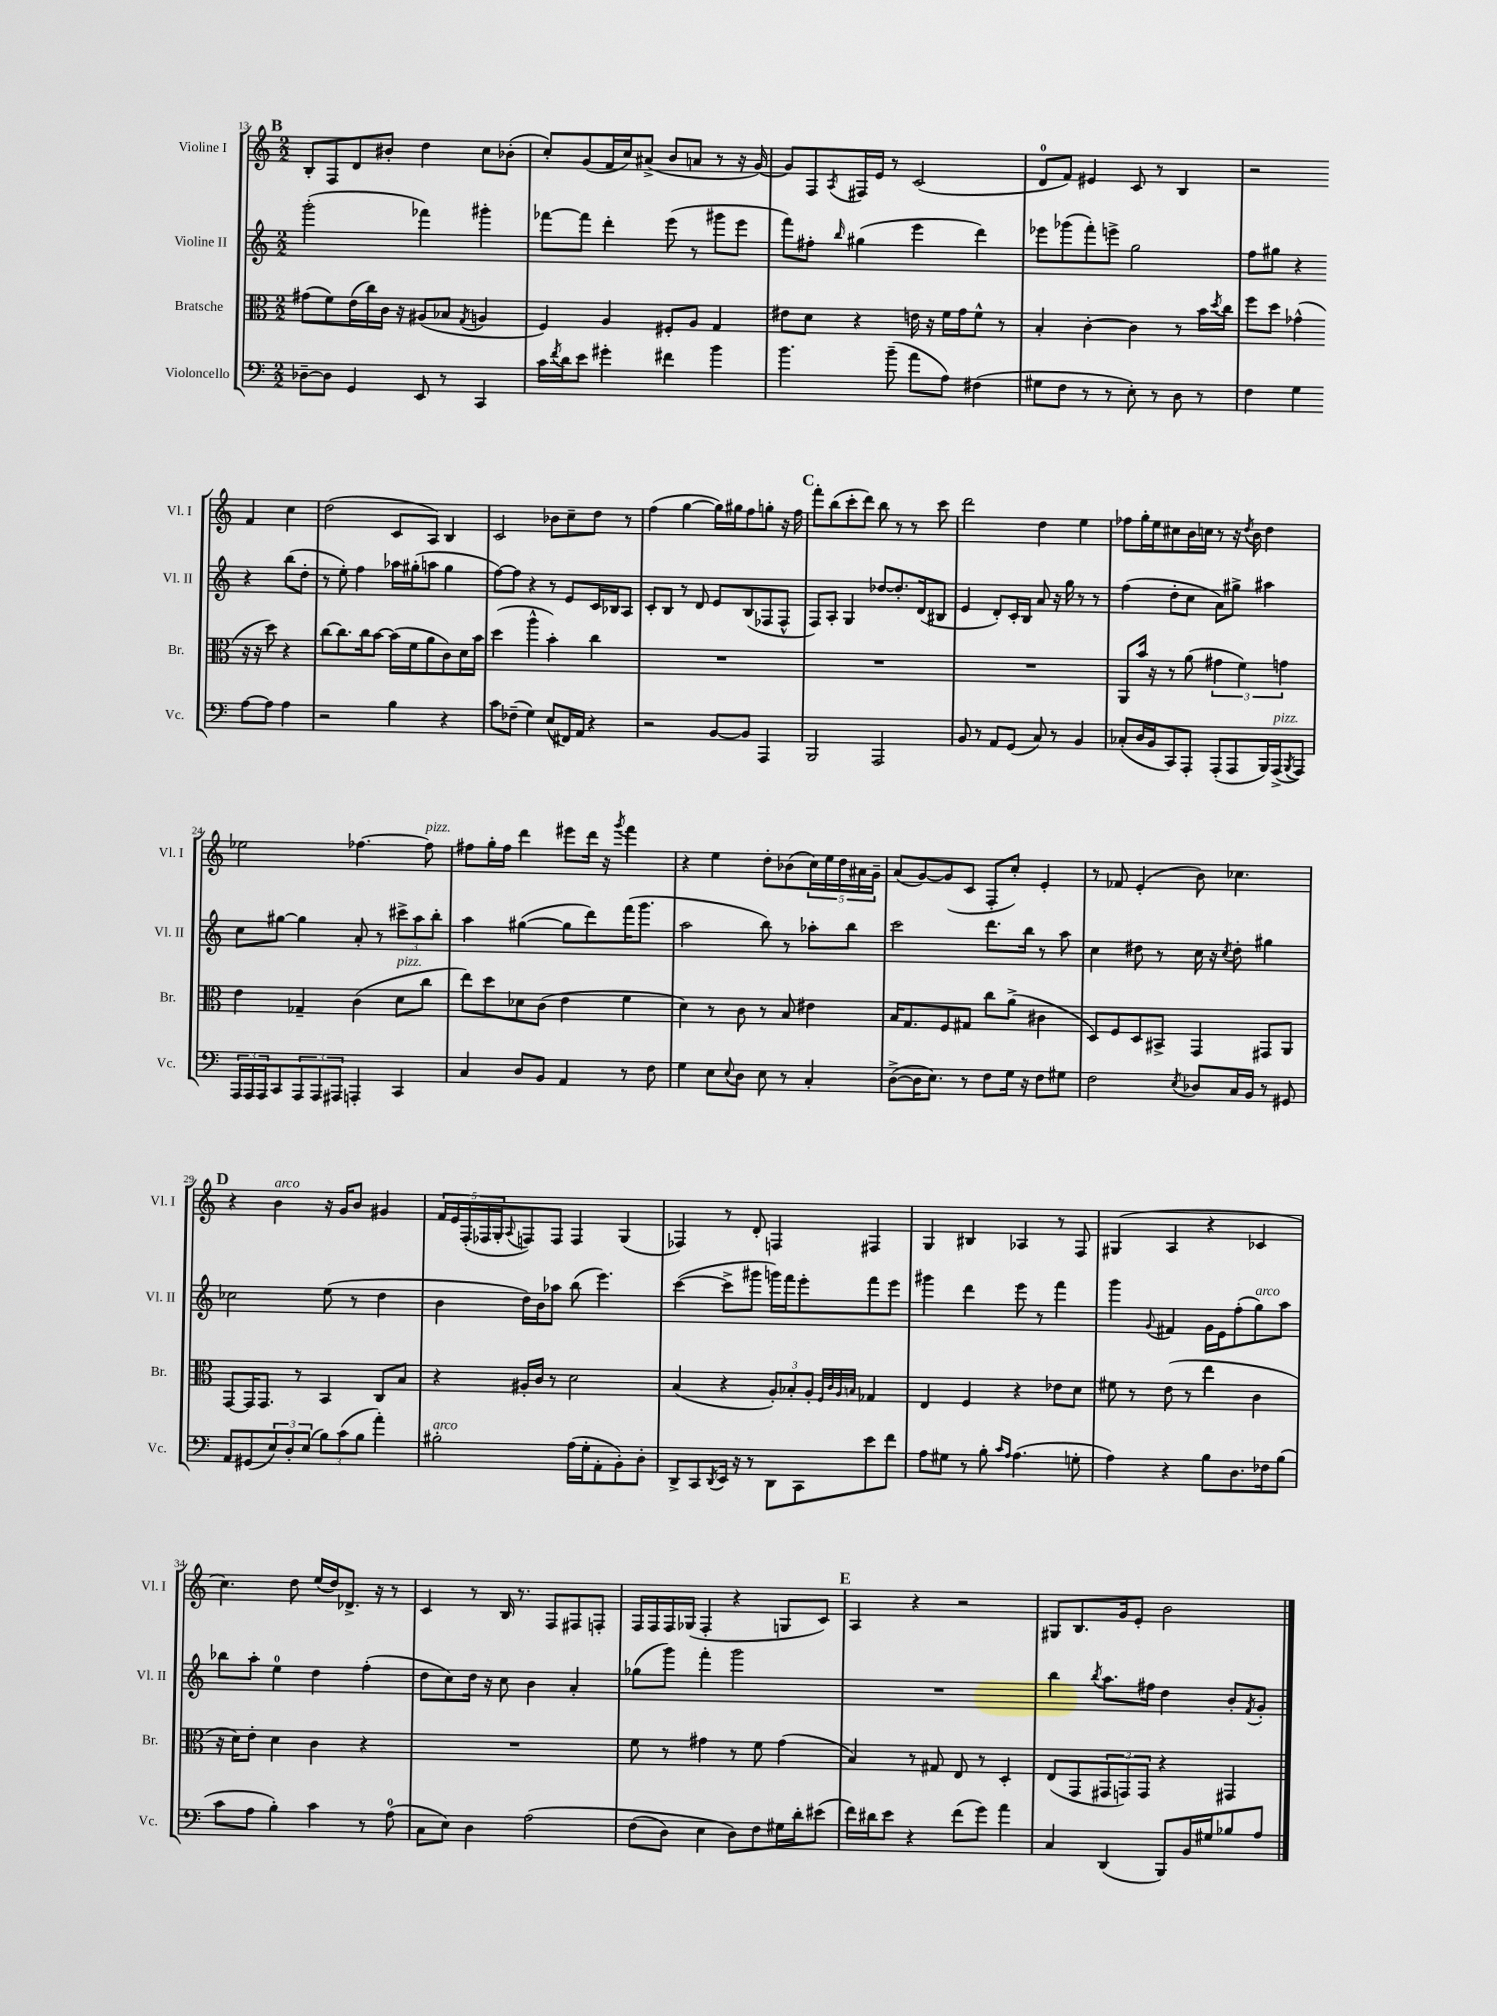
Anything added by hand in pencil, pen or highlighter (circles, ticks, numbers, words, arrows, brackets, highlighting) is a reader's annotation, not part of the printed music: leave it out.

**kern	**kern	**kern	**kern
*staff4	*staff3	*staff2	*staff1
*clefF4	*clefC3	*clefG2	*clefG2
*k[]	*k[]	*k[]	*k[]
*M2/2	*M2/2	*M2/2	*M2/2
[8D-~\L	(8g#\L	(2ggg'\	8B'/L
8D-\]J	8f\)	.	8F/
4GG/	(16e\L	.	8d/
.	16cc\)	.	.
.	16c\JJ	.	8b#'/J
.	16r	.	.
8EE/	(8A#/L	4fff-\)	4dd\
8r	8B-/J	.	.
.	8qG/	.	.
4CC/	4A/	4ggg#'\	8cc\L
.	.	.	(8b-'\J
=	=	=	=
16c\LL	4F/)	[8fff-\L	8cc'/L)
8qf/	.	.	.
16d\J	.	.	.
8e\J	.	8fff-\]J	(8g/
4g#'\	4A/	4ddd'\	16f/L
.	.	.	16cc/J)
.	.	.	(8a#^/J
4f#\	8F#'/L	(8eee\	8b/L
.	8A/J	8r	8a/J
4b\	4G/	8ggg#\L	8r
.	.	8eee\J	16r
.	.	.	[16g/)
=	=	=	=
4.b\	8e#\L	8fff\L)	8g/]L
.	8d\J	8ff#'\J	8F/
.	.	16qqbb/	8qA/
.	4r	(4gg#\	16F#/L
.	.	.	16e/JJ
(8b~\	.	.	8r
8a\L	16e\	4eee\	(2c/
.	16r	.	.
8A\J)	16f\LL	.	.
.	16g\J	.	.
(4F#\	8f^^\J	4ddd\)	.
.	8r	.	.
=	=	=	=
8G#\L	4B'/	8eee-\L	8d/L
8F\J	.	(8ggg-\	8f/J)
8r	[4c'\	8fff'\)	4e#/
8r	.	8eee^\J	.
8E'\)	4c\]	2gg\	8c/
8r	.	.	8r
8D\	8r	.	4B/
8r	16b\LL	.	.
.	8qdd/	.	.
.	16cc\JJ	.	.
=	=	=	=
4F\	8ff\L	8ff\L	2r
.	8dd\J	8gg#\J	.
4G\	(4g-^^\	4r	.
[8A\L	16r	4r	4f/
.	16r	.	.
8A\]J	8dd\)	.	.
4A\	4r	(8bb\L	4cc\
.	.	8dd'\J	.
=	=	=	=
2r	[8cc\L	8r	(2dd\
.	8.cc\]	8ee'\)	.
.	.	4ff\	.
.	16cc\k	.	.
.	[8b\J	.	.
4B\	(16b\]LL	16aa-\LL	8c/L
.	16f\J	(16gg#'\J	.
.	8a\	8aa\J	8A/J)
4r	8c\)	4gg#\	4B/
.	16d\L	.	.
.	16b\JJ	.	.
=	=	=	=
8c\L	(4dd\	[8ff\L)	2c/
(8F-~\J	.	8ff\]J	.
4G\)	4aa^^\	4r	.
(8E/L	4b'\)	8r	8b-\L
16FF#/L)	.	8e/L	8cc~\
16AA/JJ	.	.	.
4r	4cc\	16c/L	8dd\J
.	.	16B-/J	.
.	.	8A/J	8r
=	=	=	=
2r	1r	8c'/L	(4ff\
.	.	8B/J	.
.	.	8r	[4gg\
.	.	8d/	.
[8BB/L	.	8e/L	16gg\]LL)
.	.	.	16gg#\J
8BB/]J	.	(8B/	8ff\
4AAA/	.	8F-/	8gg'\J
.	.	8F-^^/J	16r
.	.	.	16ff\
=	=	=	=
2BBB/	1r	8F/L)	8fff'\L
.	.	8A'/J	(8bb\
.	.	4G/	8ccc'\
.	.	.	8ddd\J)
2AAA/	.	[8dd-/L	8bb\
.	.	8.dd-'/]	8r
.	.	.	8r
.	.	(16d/k	.
.	.	8B#/J	8ccc\
=	=	=	=
8BB/	1r	4e/	2ddd\
8r	.	.	.
8AA/L	.	8d'/L)	.
(8GG/J	.	16c'/L	.
.	.	16B/JJ	.
8C/)	.	8a/	4dd\
8r	.	16r	.
.	.	16gg\	.
4BB/	.	8r	4ee\
.	.	8r	.
=	=	=	=
(8C-'/L	8AA/L	(4ff\	8ff-\L
16D/L	16b/Jk	.	16gg'\L
16BB/J	16r	.	16ee\J
8CC/)	8r	8dd'\L	8cc#\
8AAA'/J	(8a\	8cc\J	16b\L
.	.	.	16cc\JJ
(8AAA'/L	6g#\	8a\L)	8r
8AAA/	.	8gg#^\J	16r
.	6f\)	.	.
.	.	.	8qdd/
.	.	.	16b\
16BBB/L)	.	4aa#\	4dd\
(16AAA^/J	.	.	.
.	6g\	.	.
8qBBB/	.	.	.
8AAA/J)	.	.	.
=	=	=	=
24AAA/LL	4e\	8cc\L	2ee-\
24AAA/	.	.	.
24AAA/J	.	.	.
8CC/	.	[8gg#\J	.
12AAA/	4G-~/	4gg#\]	.
12AAA/	.	.	.
12AAA#/J	.	.	.
4AAA'/	(4c\	8a'/	[4.ff-\
.	.	8r	.
4CC/	8d\L	12ccc#^\L	.
.	.	12aa\	.
.	8cc\J	.	8ff-\]
.	.	12bb'\J	.
=	=	=	=
4C/	8ee\L)	4aa\	8ff#\L
.	8dd\	.	16gg'\L
.	.	.	16ff#\JJ
8D/L	8d-\	([4gg#\	4ddd\
8BB/J	(8c\J	.	.
4AA/	4e\	8gg#\]L	8eee#\L
.	.	8ddd\)	16ddd\Jk
.	.	.	16r
.	.	.	8qggg/
8r	4f\	(16fff\K	4fff\
.	.	8.ggg\J	.
8F\	.	.	.
=	=	=	=
4G\	4d\)	2aa\	4r
8E\L	8r	.	4ee\
8qqE/	.	.	.
8D\J	8c\	.	.
8E\	8r	8bb\)	8dd'\L
8r	8B/	8r	(8b-\
4C'/	4e#\	8aa-'\L	20cc\L)
.	.	.	20ee\
.	.	.	20dd\
.	.	8bb\J	.
.	.	.	20a#\
.	.	.	20g~\JJ
=	=	=	=
([8D^\L	16B/LK	2ccc\	(8a/L
.	8.G/	.	.
16D\]K	.	.	[8g/)
8.E\J)	.	.	.
.	8F/	.	(8g/]
8r	8G#/J	.	8c/J
8F\L	8cc\L	8.ddd\L	8F'/L
16G\Jk	(8a^\J	.	8cc'/J)
16r	.	16bb\Jk	.
8F\L	4c#\	8r	4e'/
8G#\J	.	8aa\	.
=	=	=	=
2F\	8D/L)	4cc\	8r
.	8F/	.	8f-/
.	8D/	8dd#\	(4e'/
.	8BB#^/J	8r	.
8qE/	.	.	.
8D-/L	4GG/	16cc\	8b\)
.	.	16r	.
.	.	8qcc/	.
16C/L	.	8dd#'\	4.cc-\
16BB/JJ	.	.	.
8r	8GG#/L	4gg#\	.
8GG#/	8AA/J	.	.
=	=	=	=
8AA/L	[8GG/L	2cc-\	4r
(8GG#/	16GG/]K	.	.
.	8.GG/J	.	.
12E/)	.	.	4b\
12D'/	.	.	.
.	8r	.	.
(12E/J	.	.	.
12B\L)	4BB/	(8ee\	16r
.	.	.	16g/LK
(12c\	.	.	.
.	.	8r	8b/J
12B\J	.	.	.
4a'\)	8C/L	4dd\	4g#/
.	8B/J	.	.
=	=	=	=
2B#'\	4r	4b\	20f/LL
.	.	.	20e/
.	.	.	(20F'/
.	.	.	20F-/
.	.	.	20G'/J
.	.	.	8qqA/
.	16A#'/LL	16dd\LL)	8F/)
.	16c/JJ	16b\J	.
.	8r	8aa-\J	8F/J
(16A\LL	2d\	(8bb\	4F/
16G'\J	.	.	.
8AA'\	.	4.eee\)	.
8BB'\)	.	.	(4G/
8D'\J	.	.	.
=	=	=	=
8DD^/L	(4B/	([4ccc\	4F-/)
8CC/	.	.	.
8qDD/	.	.	.
16EE/Jk	4r	8ccc^\]L	8r
16r	.	.	.
8r	.	8ggg#\J	8d'/
8DD\L	12A'/L)	16ggg\LL)	4F/
.	.	16fff\J	.
.	12B-'/	.	.
8CC\	.	8eee'\	.
.	12A'/J	.	.
.	32qqF/LLL	.	.
.	32qqc/	.	.
.	32qqA/	.	.
.	32qqB/JJJ	.	.
8e\	4G-/	8fff\	4F#/
8f\J	.	8eee\J	.
=	=	=	=
8A\L	4E/	4ggg#\	4G/
8G#\J	.	.	.
8r	4F/	4ddd\	4B#/
8B'\	.	.	.
16qqc/LL	.	.	.
16qqA/JJ	.	.	.
(4.A\	4r	8eee\	4A-/
.	.	8r	.
.	8e-\L	4fff\	8r
8G'\	8d\J	.	8F/
=	=	=	=
4A\)	8f#\	4ggg\	(4G#/
.	8r	.	.
.	.	8qqg/	.
4r	(8e\	4f#/	4A/
.	8r	.	.
8B\L	4ee\	16g\LL	4r
.	.	16e\J	.
8.D\	.	(8ff'\	.
.	4c\	8gg\)	4c-/
16F-\k	.	.	.
(8B\J	.	8aa\J	.
=	=	=	=
8c\L	16r	8bb-\L	4.cc\)
.	16d\LK)	.	.
8A\J	8e'\J	8aa'\J	.
4B'\)	4d\	4ee\	.
.	.	.	8dd\
4c\	4c\	4dd\	(16ee/LL
.	.	.	16dd/J)
.	.	.	8.d-^/J
8r	4r	(4ff'\	.
.	.	.	16r
(8A\	.	.	8r
=	=	=	=
8C\L	1r	8dd\L	4c/
8E\J)	.	8cc\)	.
4D\	.	16dd\Jk	8r
.	.	16r	.
.	.	8cc\	16B/
.	.	.	8.r
&(2A\	.	4b\	.
.	.	.	8F/L
.	.	4a'/	8F#/
.	.	.	8F'/J
=	=	=	=
(8F\L	8f\	(8gg-\L	16F/LL
.	.	.	16F/
8D\J)	8r	8ggg\J)	16F/
.	.	.	(16G-/JJ
4E\	4g#\	4fff'\	4F'/
8D\L&)	8r	2ggg\	4r
8F\	8f\	.	.
16G#\L	(4g#\	.	8G/L
16d'\J	.	.	.
(8e#\J	.	.	8c/J)
=	=	=	=
16f\LL)	4B/)	1r	4A/
16d#\J	.	.	.
8e\J	.	.	.
4r	8r	.	4r
.	8G#/	.	.
(8f\L	8E/	.	2r
8g\J)	8r	.	.
4a\	4D'/	.	.
=	=	=	=
4C/	(8E/L	4bb\	8G#/L
.	8GG/	.	8.B/
.	.	8qbb/	.
(4DD/	12GG#/	8.aa\L	.
.	.	.	16g/k
.	12GG/)	.	.
.	.	.	8e'/J
.	12GG/J	.	.
.	.	16ff#\Jk	.
8BBB/L)	4r	4dd\	2b\
16BB/L	.	.	.
16G#/J	.	.	.
8B-/	4GG#/	8b'/L	.
.	.	8qf/	.
8A/J	.	8g'/J	.
==	==	==	==
*-	*-	*-	*-
